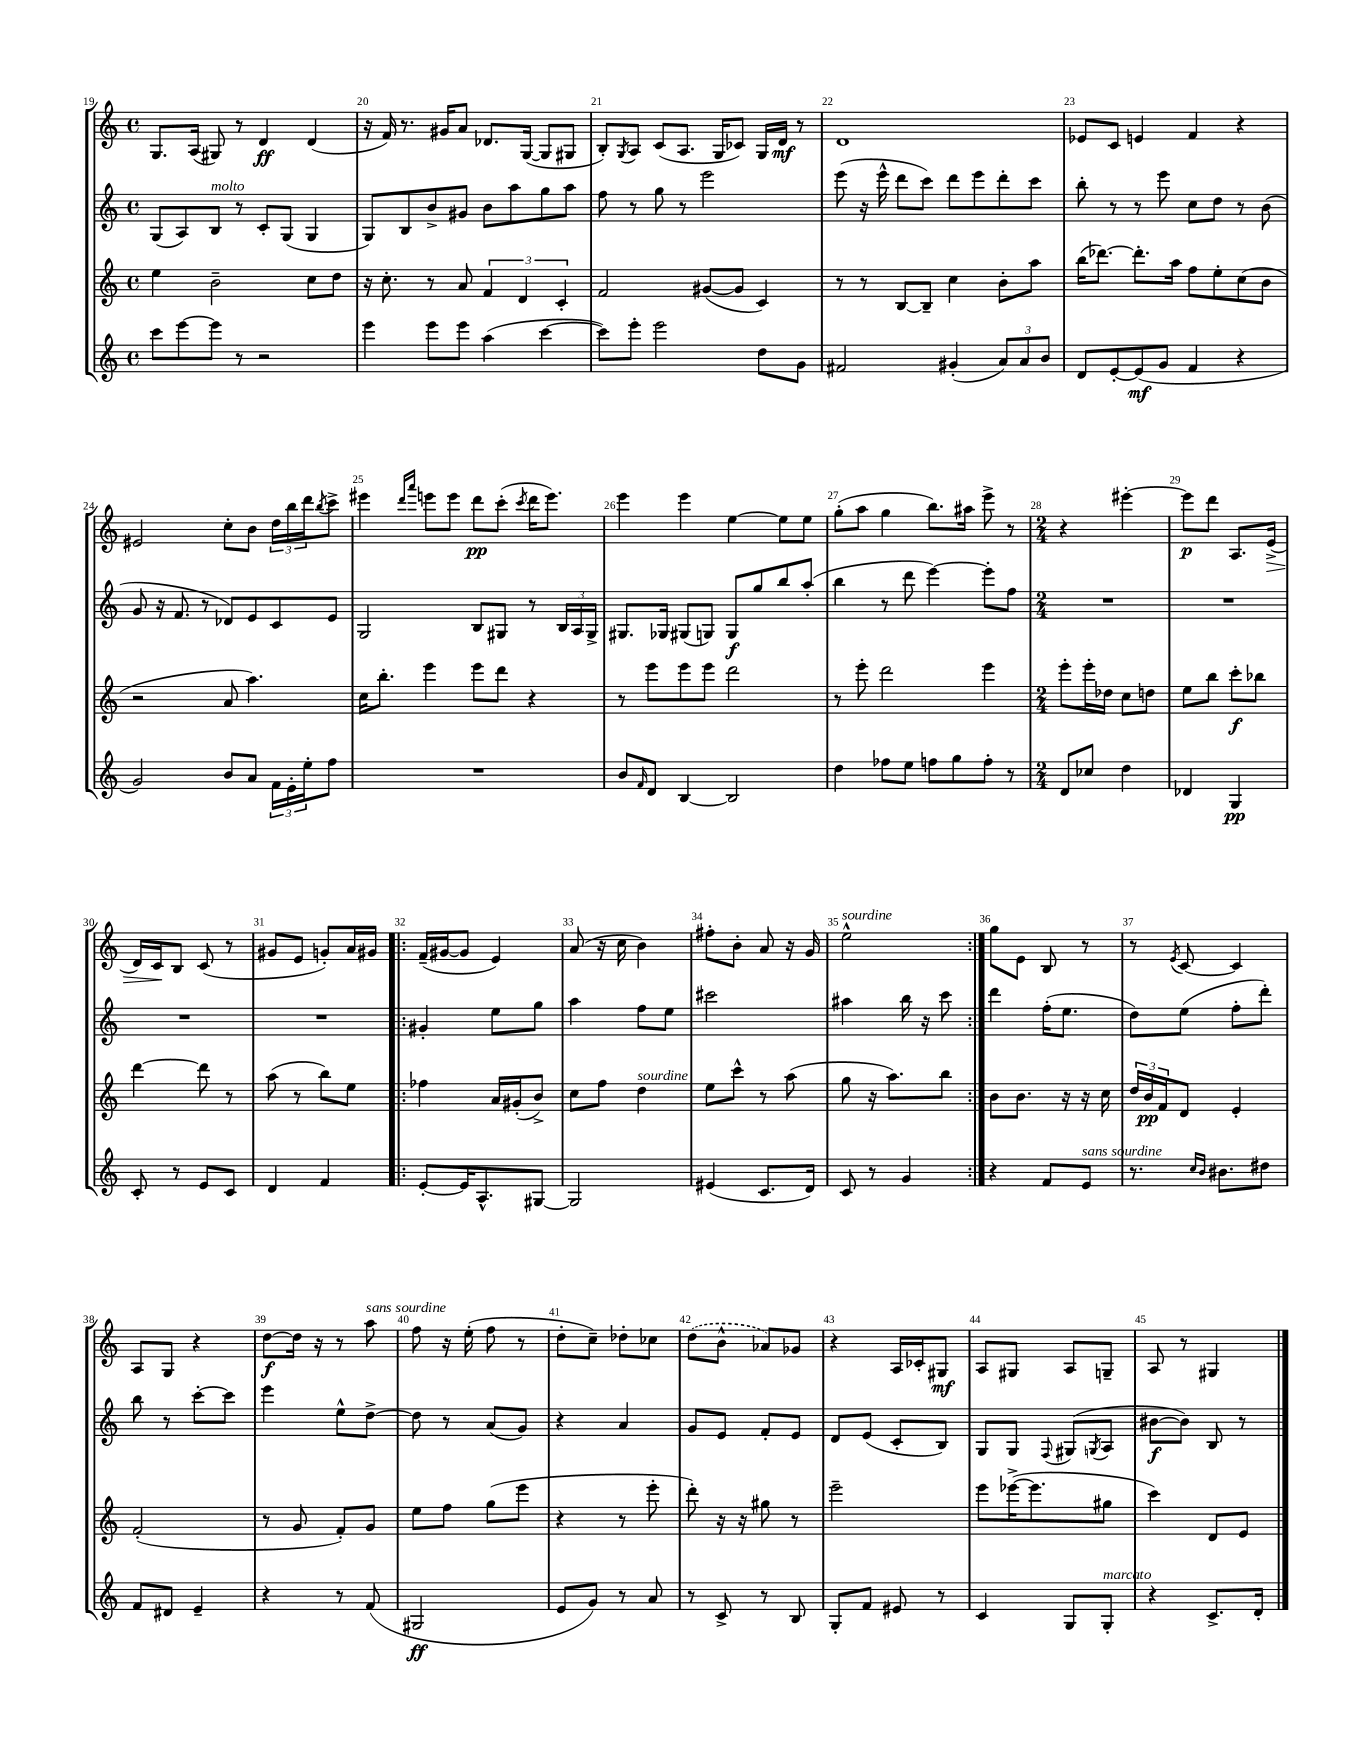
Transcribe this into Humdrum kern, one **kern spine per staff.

**kern	**kern	**kern	**kern
*staff4	*staff3	*staff2	*staff1
*clefG2	*clefG2	*clefG2	*clefG2
*k[]	*k[]	*k[]	*k[]
*M4/4	*M4/4	*M4/4	*M4/4
*met(c)	*met(c)	*met(c)	*met(c)
8ccc	4ee	(8G	8.G
[8eee	.	8A)	.
.	.	.	(16A
8eee]	2b~	8B	8G#)
8r	.	8r	8r
2r	.	8c'	4d
.	.	(8G	.
.	8cc	4G	(4d
.	8dd	.	.
=	=	=	=
4eee	16r	8G)	16r
.	8.cc'	.	16f)
.	.	8B	8.r
8eee	8r	8b^	.
.	.	.	16g#
8eee	8a	8g#	8a
(4aa	6f	8b	8.d-
.	.	8aa	.
.	6d	.	.
.	.	.	([16G
[4ccc	.	8gg	8G]
.	6c'	.	.
.	.	8aa	8G#
=	=	=	=
8ccc])	2f	8ff	8B')
.	.	.	8qG
8eee'	.	8r	8A
2eee	.	8gg	(8c
.	.	8r	8.A
.	([8g#	2eee	.
.	.	.	16G
.	8g#]	.	8c-)
8dd	4c)	.	16G
.	.	.	16d
8g	.	.	8r
=	=	=	=
2f#	8r	(8eee	1d
.	8r	16r	.
.	.	16eee^^	.
.	[8B	8ddd	.
.	8B~]	8ccc)	.
(4g#'	4cc	8ddd	.
.	.	8eee	.
12a)	8b'	8ddd'	.
12a	.	.	.
.	8aa	8ccc	.
12b	.	.	.
=	=	=	=
8d	(16bb	8bb'	8e-
.	[8.ddd-)	.	.
[8e'	.	8r	8c
(8e]	8.ddd-']	8r	4e
8g	.	8eee	.
.	16aa	.	.
4f	8ff	8cc	4f
.	8ee'	8dd	.
4r	(8cc	8r	4r
.	8b	(8b	.
=	=	=	=
2g)	2r	8g	2e#
.	.	16r	.
.	.	8.f	.
.	.	8r	.
8b	8a	8d-)	8cc'
8a	4.aa)	8e	8b
24f	.	8c	24dd
24e'	.	.	24bb
24ee'	.	.	24ddd
.	.	.	8qbb
8ff	.	8e	8ccc^
=	=	=	=
1r	16cc	2G	4eee#
.	8.bb'	.	.
.	.	.	16qqddd
.	.	.	16qqaaa
.	4eee	.	8eee
.	.	.	8eee
.	8eee	8B	8ddd
.	8ddd	8G#	(8ccc'
.	.	.	8qccc
.	4r	8r	16ddd
.	.	.	8.eee)
.	.	24B	.
.	.	24A	.
.	.	24G#^	.
=	=	=	=
8b	8r	8.G#	4eee
16qqf	.	.	.
8d	8eee	.	.
.	.	16G-	.
[4B	8eee	(8G#	4eee
.	8eee	8G)	.
2B]	2ddd	8G	[4ee
.	.	8gg	.
.	.	8bb	8ee]
.	.	(8aa'	8ee
=	=	=	=
4dd	8r	4bb	(8gg'
.	8eee'	.	8aa
8ff-	2ddd	8r	4gg
8ee	.	8ddd	.
8ff	.	[4eee)	8.bb)
8gg	.	.	.
.	.	.	16aa#
8ff'	4eee	8eee']	8eee^
8r	.	8ff	8r
=	=	=	=
*M2/4	*M2/4	*M2/4	*M2/4
8d	8eee'	2r	4r
8cc-	16eee'	.	.
.	16dd-	.	.
4dd	8cc	.	[4eee#'
.	8dd	.	.
=	=	=	=
4d-	8ee	2r	8eee#]
.	8bb	.	8ddd
4G	8ccc'	.	8.A
.	8bb-	.	.
.	.	.	(16e^
=	=	=	=
8c'	[4ddd	2r	16d)
.	.	.	16c
8r	.	.	8B
8e	8ddd]	.	(8c
8c	8r	.	8r
=	=	=	=
4d	(8aa	2r	8g#
.	8r	.	8e
4f	8bb)	.	8g')
.	8ee	.	16a
.	.	.	16g#
=!|:	=!|:	=!|:	=!|:
[8e'	4ff-	4g#'	(16f~
.	.	.	[16g#
16e]	.	.	8g#]
8.A^^	.	.	.
.	16a	8ee	4e)
.	(16g#'	.	.
[8G#	8b^)	8gg	.
=	=	=	=
2G#]	8cc	4aa	(8a
.	8ff	.	16r
.	.	.	16cc
.	4dd	8ff	4b)
.	.	8ee	.
=	=	=	=
(4e#	8ee	2ccc#	8ff#'
.	8ccc^^	.	8b'
8.c	8r	.	8a
.	(8aa	.	16r
16d)	.	.	16g
=	=	=	=
8c	8gg	4aa#	2ee^^
8r	16r	.	.
.	8.aa)	.	.
4g	.	16bb	.
.	.	16r	.
.	8bb	8ccc	.
=:|!	=:|!	=:|!	=:|!
4r	8b	4ddd	8gg
.	8.b	.	8e
8f	.	(16ff'	8B
.	16r	8.ee	.
8e	16r	.	8r
.	16cc	.	.
=	=	=	=
8.r	24dd	8dd)	8r
.	24b	.	.
.	24f	.	.
.	.	.	8qe
.	8d	(8ee	[8c
16qqcc	.	.	.
16qqb	.	.	.
8.b#	.	.	.
.	4e'	8ff'	4c]
8dd#	.	8ddd')	.
=	=	=	=
8f	(2f'	8bb	8A
8d#	.	8r	8G
4e~	.	[8ccc'	4r
.	.	8ccc]	.
=	=	=	=
4r	8r	4eee	[8dd
.	8g	.	16dd]
.	.	.	16r
8r	8f')	8ee^^	8r
(8f	8g	[8dd^	8aa
=	=	=	=
2G#	8ee	8dd]	8ff
.	8ff	8r	16r
.	.	.	(16ee'
.	(8gg	(8a	8ff
.	8eee	8g)	8r
=	=	=	=
8e	4r	4r	8dd'
8g)	.	.	8cc~)
8r	8r	4a	8dd-'
8a	8eee'	.	8cc-
=	=	=	=
8r	8ddd')	8g	(8dd
8c^	16r	8e	8b^^
.	16r	.	.
8r	8gg#	8f'	8a-)
8B	8r	8e	8g-
=	=	=	=
8G'	2eee~	8d	4r
8f	.	(8e	.
8e#	.	8c'	16A
.	.	.	16c-'
8r	.	8B)	8G#
=	=	=	=
4c	8eee	8G	8A
.	([16eee-^	8G	8G#
.	8.eee-]	.	.
.	.	8qqF	.
8G	.	(8G#	8A
.	.	8qG	.
8G'	8gg#	8A	8G~
=	=	=	=
4r	4ccc)	[8b#	8A
.	.	8b#])	8r
8.c^	8d	8B	4G#
.	8e	8r	.
16d'	.	.	.
==	==	==	==
*-	*-	*-	*-
